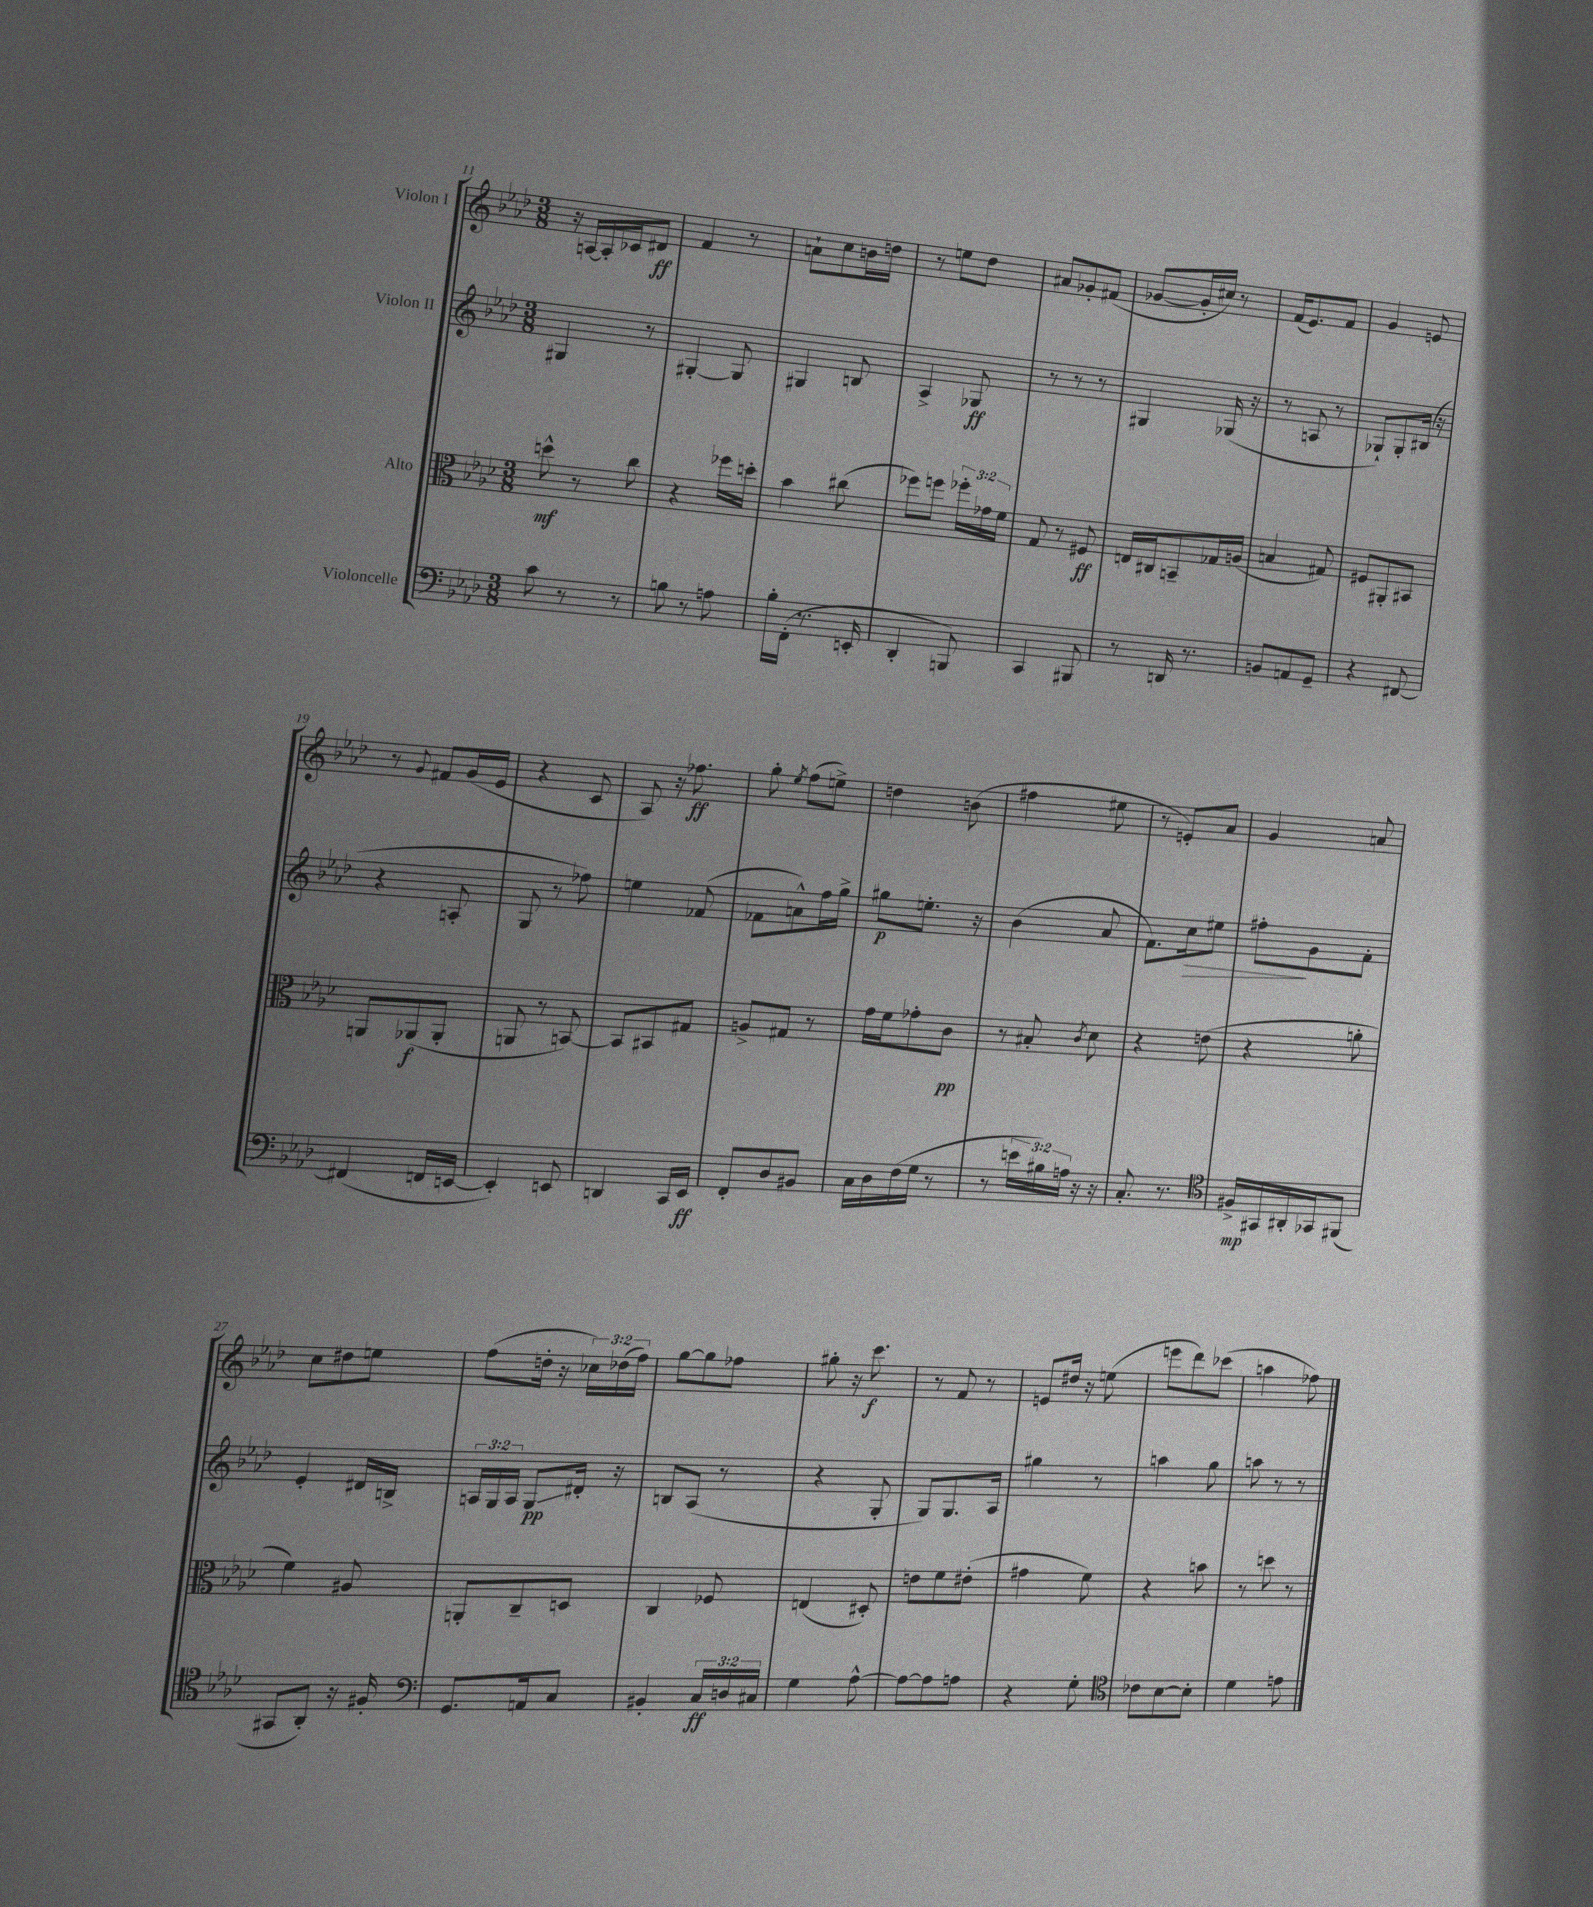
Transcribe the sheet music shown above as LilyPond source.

<<
\new StaffGroup <<
\new Staff = "s0" \with { instrumentName = "Violon I" } {
    \clef treble \key aes \major \numericTimeSignature \time 3/8 \override Staff.TupletNumber.text = #tuplet-number::calc-fraction-text
    \autoBeamOff r16 a16[~ a16-. ces'16 dis'8]\ff |
    f'4 r8 |
    a'8[-! c''8 b'16 d''16] |
    r8 e''8[ des''8] |
    ais'8[ ges'8-. fis'8]( |
    ges'8[~ ges'16-. cis''16]) r8 |
    f'16[( ees'8.) f'8] |
    g'4 e'8 |
    r8 \appoggiatura { g'8 } fis'8[ g'16( ees'16] |
    r4 c'8 |
    aes8) r16 fes''8.\ff |
    g''8-. \acciaccatura { ees''8 } f''8[( e''8]->) |
    d''4 b'8( |
    fis''4 eis''8 |
    r8 e'8[-.) aes'8] |
    g'4 a'8 |
    c''8[ dis''8 e''8] |
    f''8[( d''16]-. r16 \tuplet 3/2 { ces''16[) des''16( f''16]) } |
    g''8[~ g''8 fes''8] |
    gis''8-. r16 c'''8.\f |
    r8 f'8 r8 |
    e'8[ dis''16] r16 e''8( |
    e'''8[ des'''8) ces'''8]( |
    a''4 fes''8) \bar "|." |
}
\new Staff = "s1" \with { instrumentName = "Violon II" } {
    \clef treble \key aes \major \numericTimeSignature \time 3/8 \override Staff.TupletNumber.text = #tuplet-number::calc-fraction-text
    \autoBeamOff gis4 r8 |
    gis4~-. gis8 |
    gis4 b8 |
    aes4-> ges8\ff |
    r8 r8 r8 |
    gis4 ges16( r16 |
    r8 a8 r8 |
    ges8[-!) ges8-. bis16]( r16 |
    r4 a8-. |
    g8 r8 fes''8) |
    e''4 fes'8( |
    fes'8[ a'8-^) f''16 g''16]-> |
    gis''8[\p e''8.]-. r16 |
    bes'4( aes'8 |
    f'8.[) c''16\> eis''8] |
    fis''8[-.\! g'8 f'8]-. |
    ees'4-. dis'16[ b16]-> |
    \tuplet 3/2 { a16[ g16 a16] } g8[\glissando\pp dis'16]-. r16 |
    b8[ aes8]( r8 |
    r4 g8-. |
    g8[) g8. aes16] |
    gis''4 r8 |
    a''4 g''8 |
    a''8 r8 r8 \bar "|." |
}
\new Staff = "s2" \with { instrumentName = "Alto" } {
    \clef alto \key aes \major \numericTimeSignature \time 3/8 \override Staff.TupletNumber.text = #tuplet-number::calc-fraction-text
    \autoBeamOff d''8-^\mf r8 c''8 |
    r4 fes''16[ d''16]-. |
    bes'4 cis''8( |
    fes''8[) f''8] \tuplet 3/2 { fes''16[-. ges'16 f'16] } |
    g8 r8 fis8\ff |
    e16[ cis16 b,8-- ges16 a16]( |
    b4 gis8) |
    fis8[ ais,8-. bis,8] |
    a,8[ aes,8\f( aes,8]-. |
    a,8 r8 b,8~) |
    b,8[ bis,8 gis8] |
    a8[-> gis8] r8 |
    g'16[ f'16 ges'8-. c'8]\pp |
    r8 bis8-. \acciaccatura { c'8 } des'8 |
    r4 e'8( |
    r4 a'8-. |
    f'4) ais8 |
    a,8[-. c8-- d8] |
    c4 fes8 |
    e4( dis8-.) |
    e'8[ f'8 eis'8]-.( |
    gis'4 f'8) |
    r4 b'8 |
    r8 d''8 r8 \bar "|." |
}
\new Staff = "s3" \with { instrumentName = "Violoncelle" } {
    \clef bass \key aes \major \numericTimeSignature \time 3/8 \override Staff.TupletNumber.text = #tuplet-number::calc-fraction-text
    \autoBeamOff c'8 r8 r8 |
    b8 r8 a8 |
    bes16[-. f,16]-.( r8. e,16-. |
    des,4-. b,,8) |
    c,4 bis,,8 |
    r8 d,16 r8. |
    b,8[ a,8 g,8]-- |
    r4 fis,8~ |
    fis,4( f,16[ e,16]~ |
    e,4-.) e,8 |
    d,4 c,16[ ees,16]\ff |
    f,8[-. des8 bis,8] |
    c16[ des16 f16( g16] r8 |
    r8 \tuplet 3/2 { e'16[ bis16) a16] } r16 r16 |
    c8.-. r8. |
    \clef tenor fis16[->\mp gis,16 ais,16-. ges,16 fis,8]( |
    gis,8[ aes,8]-.) r16 fis16-. |
    \clef bass g,8.[ a,16 c8] |
    bis,4-. \tuplet 3/2 { c16[\ff d16 cis16] } |
    g4 aes8~-^ |
    aes8[~ aes8 a8] |
    r4 g8-. |
    \clef tenor ces'8[ bes8~ bes8]-. |
    des'4 e'8 \bar "|." |
}
>>
>>
\layout { \context { \Score currentBarNumber = #11 } }
